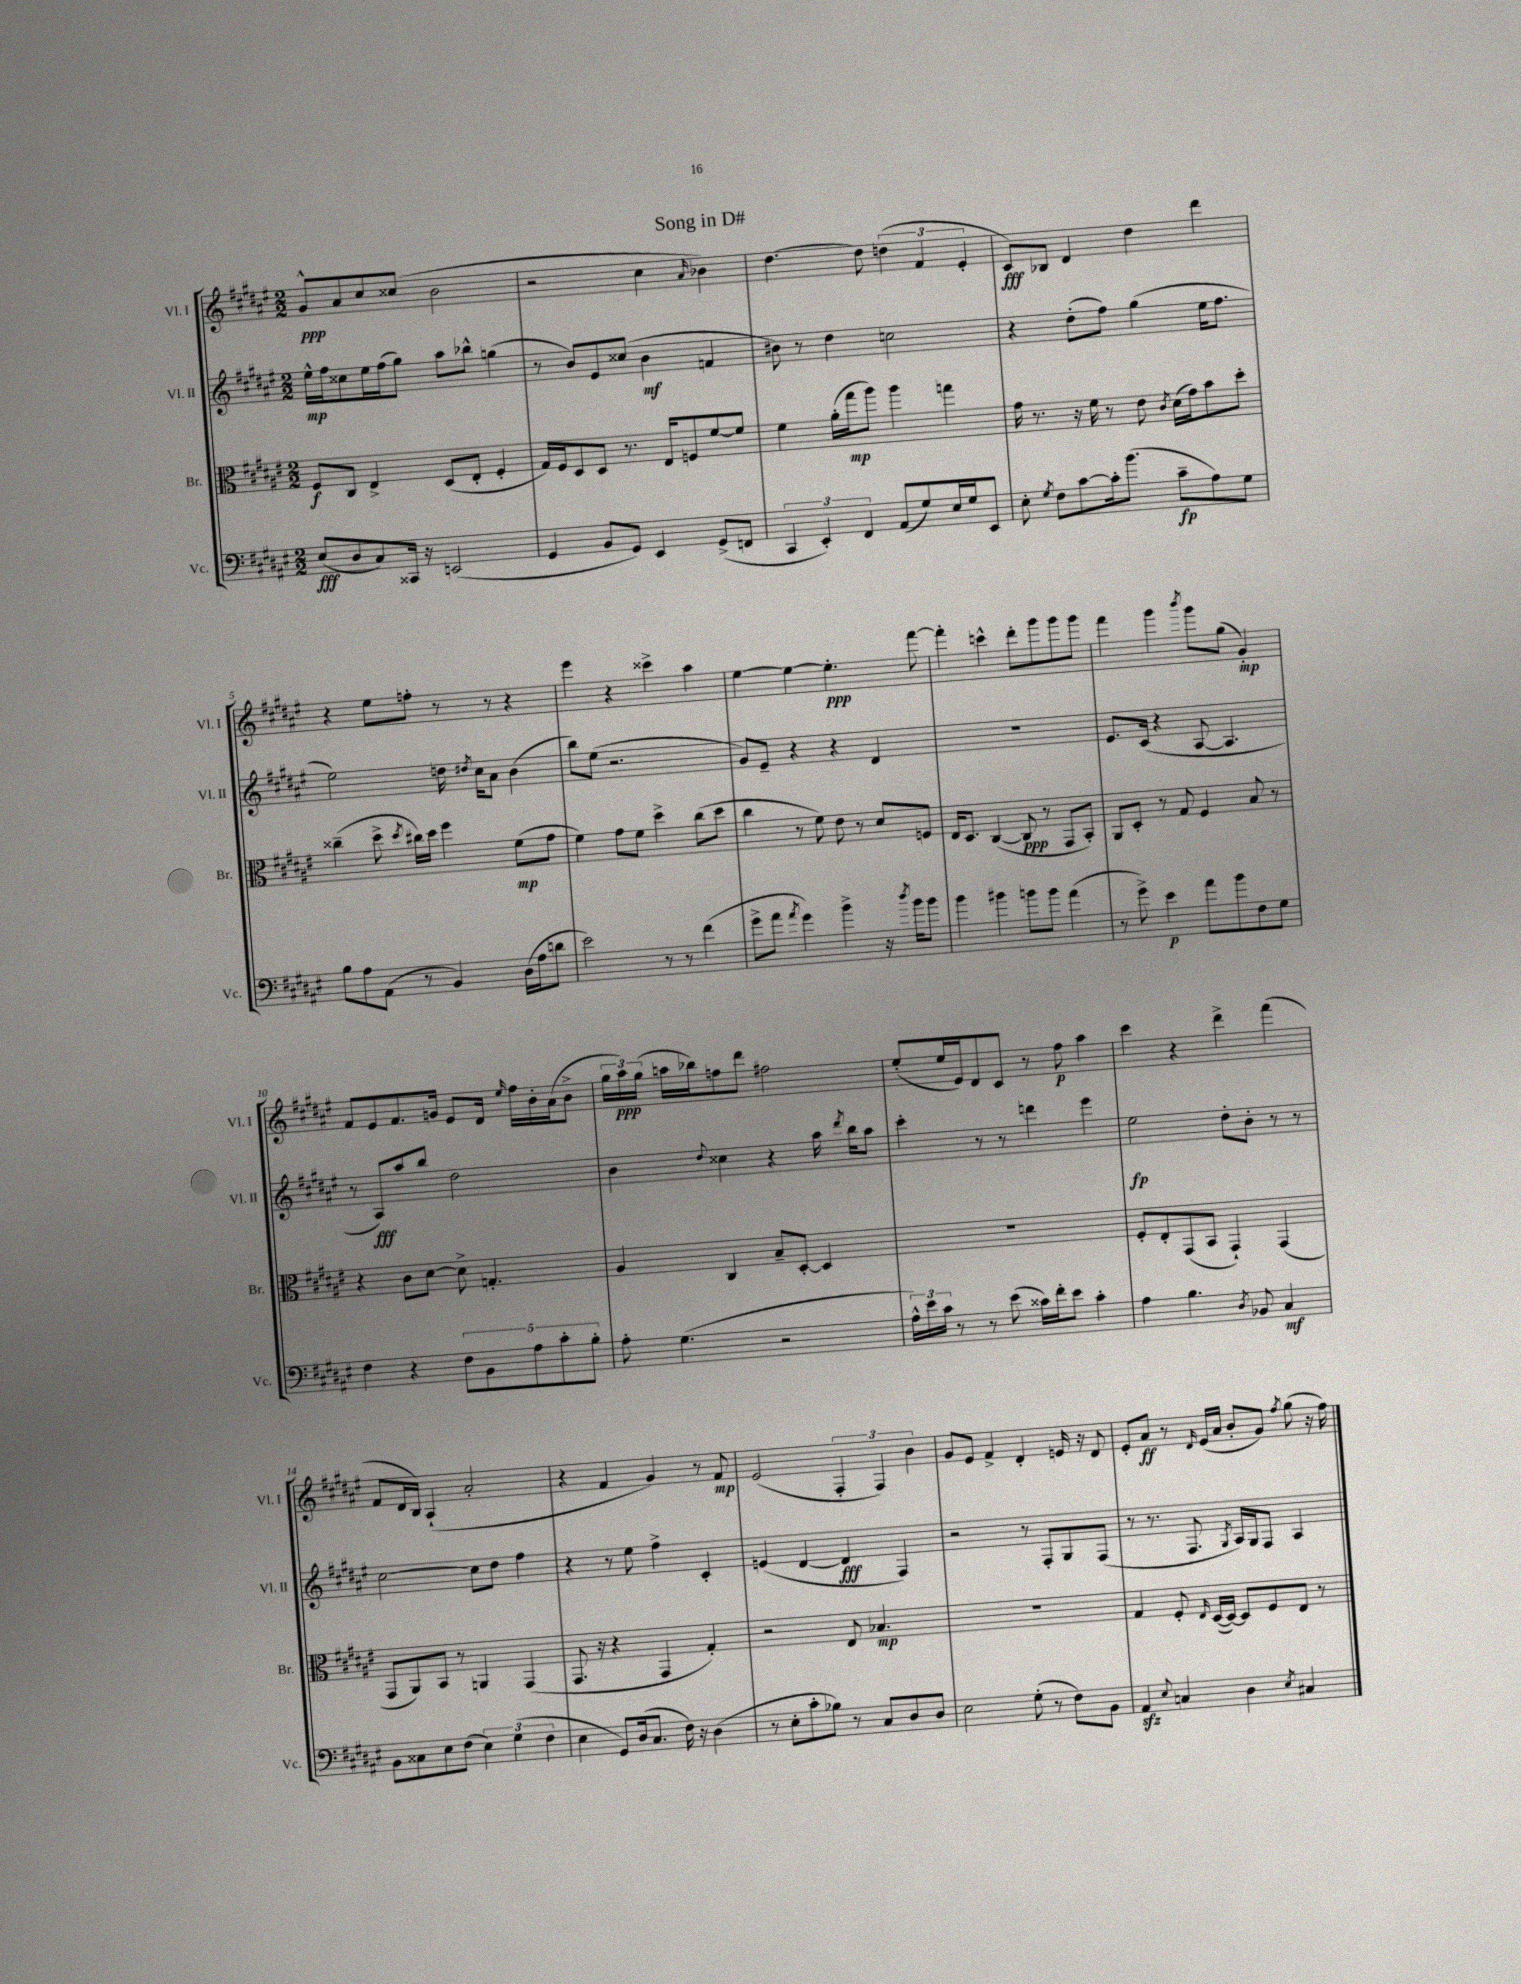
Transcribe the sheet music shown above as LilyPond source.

\header { title = "Song in D#" }
<<
\new StaffGroup <<
\new Staff = "s0" \with { instrumentName = "Vl. I" shortInstrumentName = "Vl. I" } {
    \clef treble \key fis \major \numericTimeSignature \time 2/2
    \autoBeamOff gis'8[-^\ppp ais'8 cis''8 cisis''8]( b'2 |
    r2 cis''4 \grace { ais'16 } bes'4) |
    dis''4.~ dis''8 \tuplet 3/2 { d''4( fis'4 eis'4-. } |
    cis'8[\fff) bes8] dis'4 dis''4 dis'''4 |
    r4 eis''8[ f''8]-. r8 r8 r4 |
    eis'''4 r4 cisis'''4-> ais''4 |
    eis''4~ eis''4~ eis''4.-.\ppp fis'''8~ |
    fis'''4-. c'''4-^ dis'''8[-. gis'''8 gis'''8 gis'''8] |
    fis'''4 gis'''4 \acciaccatura { b'''8 } gis'''8[ gis''8]( gis'4-.\mp) |
    fis'8[ eis'8 fis'8. g'16] eis'8[ dis'16] \grace { eis''16 } fis''16[ b'16-. ais'16( b'8]-> |
    \tuplet 3/2 { gis''16[ ais''16\ppp) gis''16]( } a''16[ bes''16) f''8 dis'''8] fis''2 |
    eis''8[-.( eis''16 eis'16) dis'8 cis'8] r8 fis''8\p ais''4 |
    cis'''4 r4 dis'''4-> fis'''4( |
    fis'8[ dis'16 b16]) ais4-!( ais'2-. |
    r4 fis'4 gis'4) r8 fis'8\mp |
    eis'2( \tuplet 3/2 { fis4-. fis4) b'4 } |
    gis'8[ eis'8] fis'4-> dis'4-. e'16 r16 dis'8 |
    eis'8[-. ais'8]\ff r8 \grace { dis'16 } eis'16[( ais'16] b'8[-. gis'8]) \acciaccatura { fis''8 } gis''8( r16 fis''16) \bar "|." |
}
\new Staff = "s1" \with { instrumentName = "Vl. II" shortInstrumentName = "Vl. II" } {
    \clef treble \key fis \major \numericTimeSignature \time 2/2
    \autoBeamOff eis''16[-^\mp fis''16 cisis''8 eis''16 fis''16( gis''8]) ais''8[ bes''8]-^ g''4( |
    r8 b'8[) eis'8 cisis''8]( b'4\mf f'4 |
    bis'8) r8 dis''4 c''2 |
    r4 dis''8[-.( fis''8]) gis''4( eis''16[ fis''8.] |
    eis''2) d''16 \acciaccatura { dis''8 } cis''16[ ais'8] b'4( |
    b''8[) eis''8]( r2. |
    gis'8[) eis'8]-- r4 r4 dis'4 |
    R1 |
    eis'8.[ cis'16]( r4 ais8~ ais4. |
    r8 ais8[\fff) ais''8 b''8] dis''2 |
    b'4 \appoggiatura { dis''8 } cisis''4 r4 ais''16 \acciaccatura { dis'''8 } b''16[ ais''8] |
    cis'''4-. r8 r8 d'''4 eis'''4 |
    eis''2\fp dis''8[-. b'8]-. r8 r8 |
    cis''2~ cis''8[ dis''8] fis''4 |
    r4 r8 eis''8 fis''4-> cis'4-. |
    e'4( dis'4~ dis'4\fff fis4) |
    r2 r8 fis8[-. gis8 fis8]( |
    r8 r8. fis8. \acciaccatura { gis8 } ais16[) gis16 fis8] ais4 \bar "|." |
}
\new Staff = "s2" \with { instrumentName = "Br." shortInstrumentName = "Br." } {
    \clef alto \key fis \major \numericTimeSignature \time 2/2
    \autoBeamOff fis8[\f cis8] eis4-> dis8[( eis8]-. fis4-. |
    gis16[) fis16 dis8 dis8] r8. eis16[ f8 fis'8~ fis'8] |
    fis'4 ais'16[-.( gis''16\mp ais''8]) ais''4 g''4 |
    gis'16 r8. r16 fis'16 r8 eis'8 \acciaccatura { cis'8 } dis'16[( gis'16) b'8 dis''8]-. |
    cisis''4--( dis''8-> \acciaccatura { dis''8 } cis''16[) dis''16] fis''4 fis'8[\mp( gis'8] |
    fis'4) gis'8[ fis'8] dis''4-> cis''8[( dis''8] |
    cis''4 r8 fis'8) eis'8 r8 dis'8[ f8] |
    eis16[ dis8.] cis4~( cis8\ppp r8 gis,8[ b,8]-.) |
    ais,8[ dis8]-. r8 gis8 fis4 b8 r8 |
    r4 cis'8[ dis'8]~ dis'8-> g4.-. |
    ais4 cis4 b8[-- dis8]~-. dis4 |
    R1 |
    fis8[-. eis8-. gis,8( b,8] gis,4-!) gis,4( |
    gis,8[ ais,8) b,8] r8 a,4 gis,4( |
    gis,8. r16 r4 gis,4 gis4-.) |
    r2 eis8 bes4.\mp |
    R1 |
    gis4 fis8-. \grace { eis16 } dis16[~( dis16]~) dis8[ fis8 eis8] r8 \bar "|." |
}
\new Staff = "s3" \with { instrumentName = "Vc." shortInstrumentName = "Vc." } {
    \clef bass \key fis \major \numericTimeSignature \time 2/2
    \autoBeamOff eis8[\fff( dis8 cis8) cisis,16] r16 e,2( |
    gis,4 b,8[ gis,8]) eis,4 gis,8[->( f,8] |
    \tuplet 3/2 { cis,4 eis,4-.) fis,4 } ais,8[( gis8) eis16 gis16 eis,8] |
    eis8-. \acciaccatura { gis8 } fis8[ cis'8~ cis'16-. b'8.]( cis'8[--\fp ais8) gis8] |
    b8[ ais8 ais,8]( r8 b,4) dis16[( ais16 d'8] |
    eis'2) r8 r8 fis'4( |
    gis'8[-> ais'8] \acciaccatura { ais'8 } gis'4) b'4-> r16 \acciaccatura { dis''8 } b'16[ b'8] |
    b'4 bis'4 b'8[ b'8] ais'4( |
    r8 gis'8->) eis'4\p ais'8[ b'8 fis8 gis8] |
    fis4 r4 \tuplet 5/4 { fis8[ b,8 ais8 cis'8-. b8]-. } |
    ais8-. gis4.( r2 |
    \tuplet 3/2 { ais16[-^) eis'16 cis'16] } r8 r8 eis'8( cisis'16[) fis'16-. eis'8] cisis'4-. |
    ais4 b4. \acciaccatura { dis8 } bes,8 cis4\mf |
    b,8[ cisis8 eis8 fis8]( \tuplet 3/2 { eis4) gis4( fis4 } |
    eis4 gis,8[) dis16( cis8.] fis16) r16 dis4( |
    r8 eis8[-. cis'8-. bes8]) r8 cis8[ dis8 dis8] |
    eis2 gis8-.( r8 fis8[) b,8] |
    ais,4\sfz \appoggiatura { eis8 } c4 dis4 \acciaccatura { eis8 } cis4 \bar "|." |
}
>>
>>
